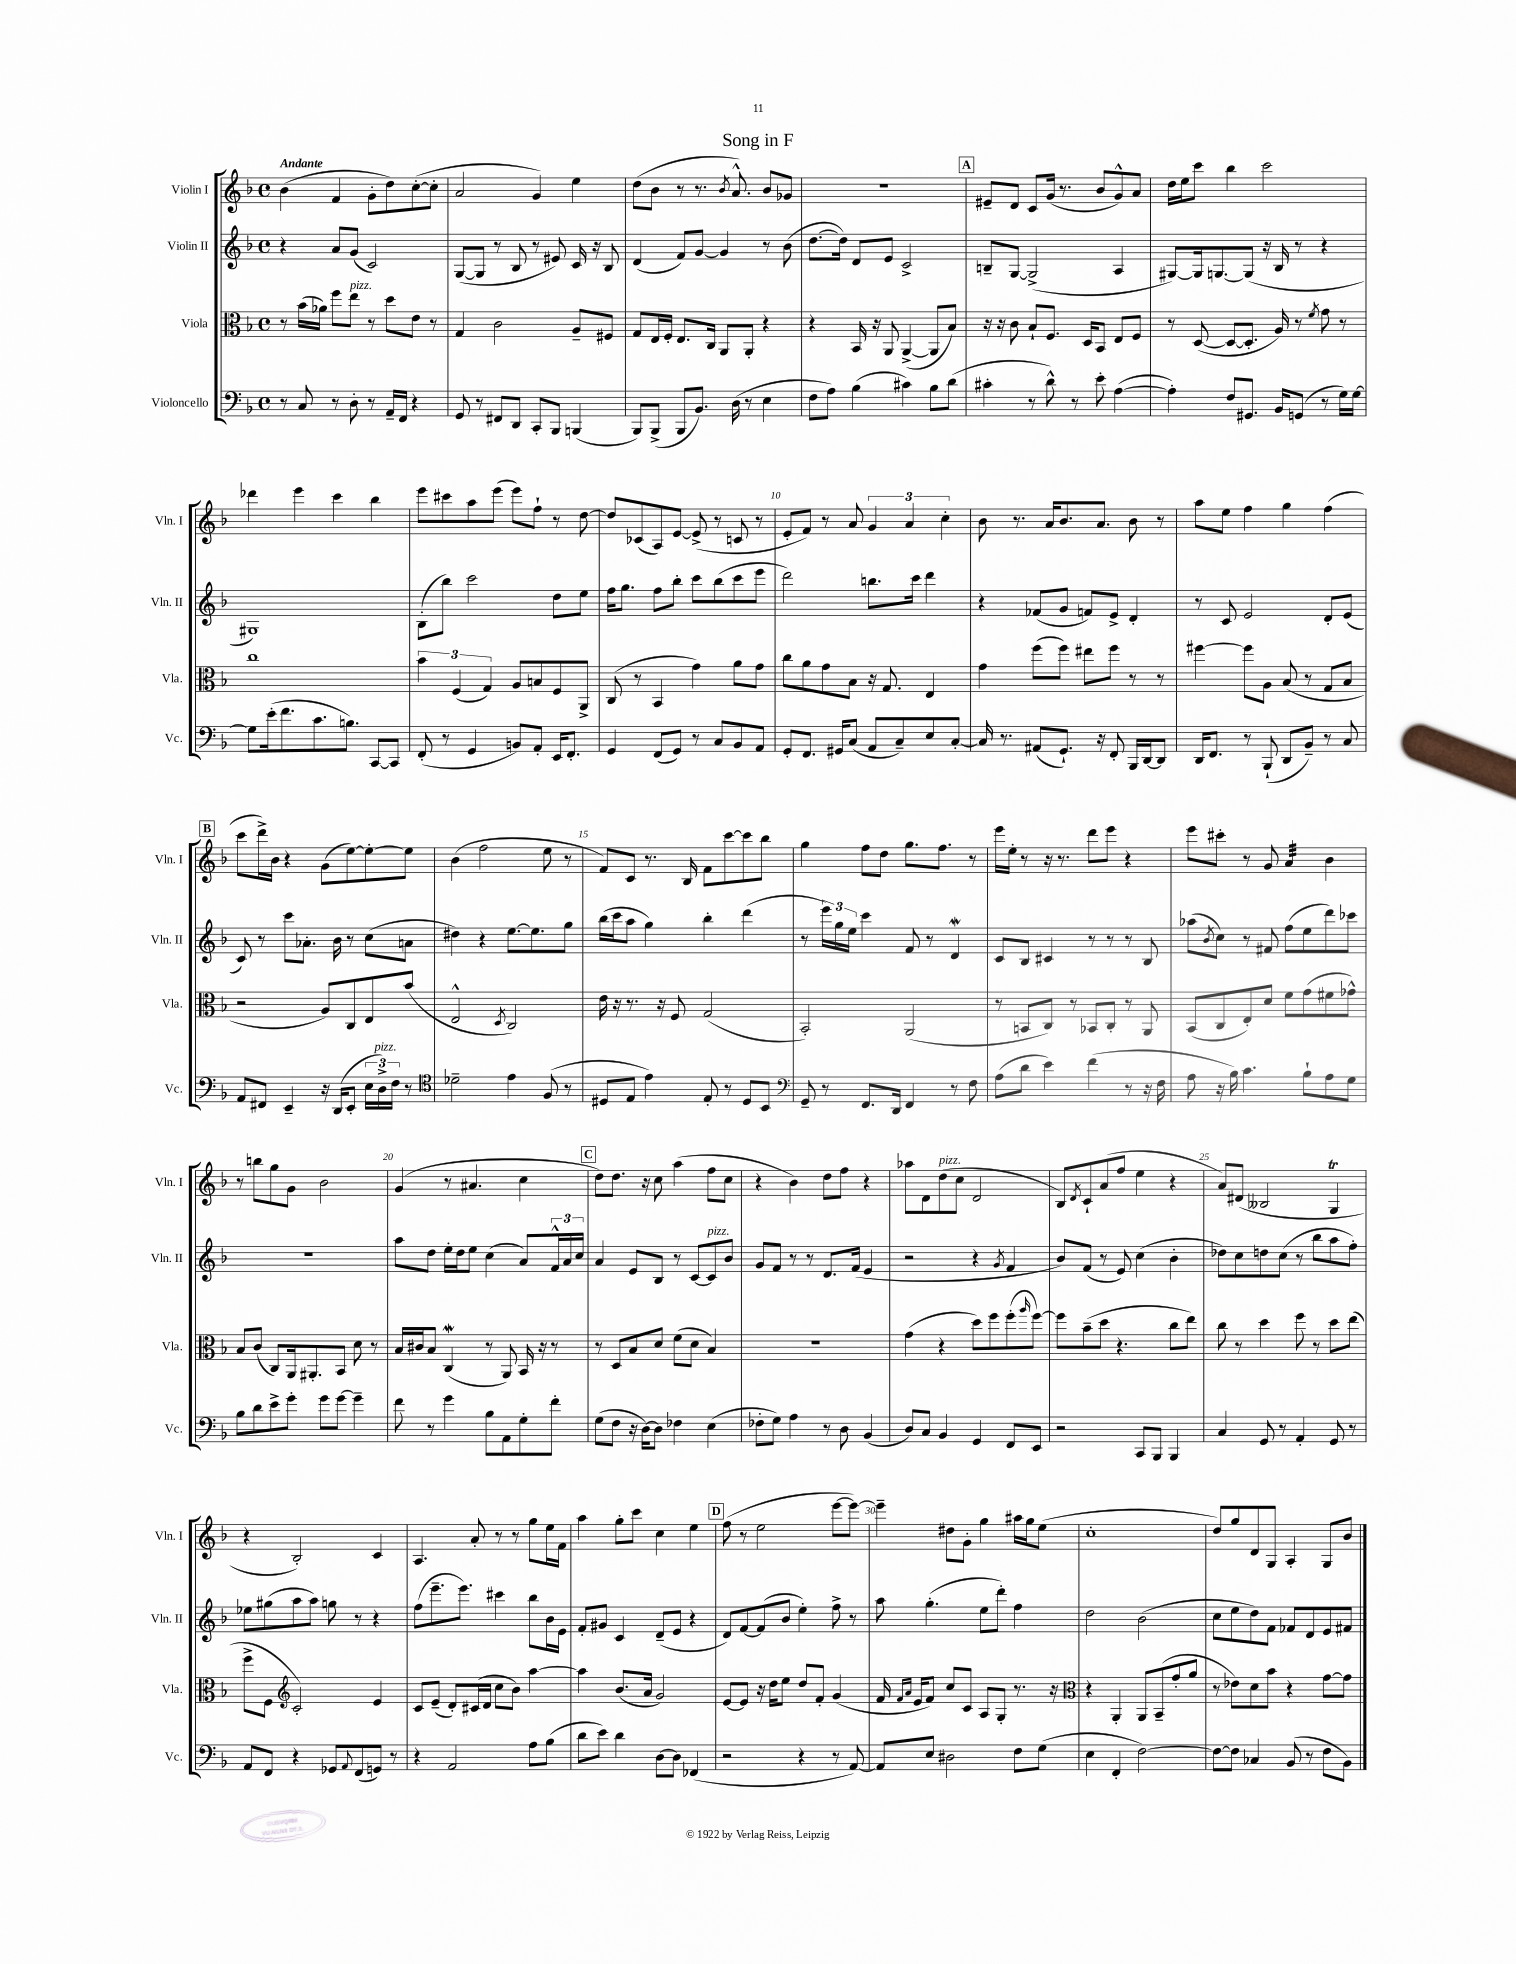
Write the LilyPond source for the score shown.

\header { title = "Song in F" }
<<
\new StaffGroup <<
\new Staff = "s0" \with { instrumentName = "Violin I" shortInstrumentName = "Vln. I" } {
    \clef treble \key f \major \defaultTimeSignature \time 4/4 \tempo "Andante"
    bes'4( f'4 g'8-. d''8) c''8~-.( c''8-. |
    a'2 g'4) e''4 |
    d''8( bes'8 r8 r8. \acciaccatura { bes'8 } a'8.-^) bes'8 ges'8 |
    r1 |
    \mark \markup { \box "A" } eis'8-- d'8 c'8 g'16( r8. bes'8 g'8-^) a'8 |
    d''16 e''16 c'''8 bes''4 c'''2 |
    des'''4 e'''4 c'''4 bes''4 |
    e'''8 cis'''8 a''8 e'''8( e'''8) f''8-! r8 d''8~ |
    d''8 ces'8( a8) e'8~ e'8->( r8 c'8 r8 |
    e'8-. f'8) r8 a'8 \tuplet 3/2 { g'4 a'4 c''4-. } |
    bes'8 r8. a'16 bes'8. a'8. bes'8 r8 |
    a''8 e''8 f''4 g''4 f''4( |
    \mark \markup { \box "B" } c'''8 d'''16->) bes'16 r4 g'8( e''8~) e''8~-. e''8 |
    bes'4( f''2 e''8 r8 |
    f'8) c'8 r8. bes16 f'8 c'''8~ c'''8 bes''8 |
    g''4 f''8 d''8 g''8. f''8. r8 |
    e'''16 e''16-. r8 r16 r8. d'''8 e'''8 r4 |
    e'''8 cis'''8-. r8 g'8 a'4:32 bes'4 |
    r8 b''8 g''8 g'8 bes'2 |
    g'4( r8 ais'4. c''4 |
    \mark \markup { \box "C" } d''8) d''8. r16 c''8 a''4( f''8 c''8 |
    r4 bes'4) d''8 f''8 r4 |
    aes''8 d'8 d''8^\markup { \italic "pizz." }( c''8 d'2 |
    bes8) \acciaccatura { d'8 } c'8-! a'8( f''8 e''4 r4 |
    a'8) dis'8( beses2 g4\trill |
    r4 bes2-.) c'4 |
    a4. a'8-. r8 r8 g''8 e''16 f'16 |
    a''4 g''8-. c'''8 c''4 e''4 |
    \mark \markup { \box "D" } f''8( r8 e''2 e'''8~ e'''8~) |
    e'''4-- dis''8 g'8-. g''4 ais''16 g''16 e''8( |
    c''1-. |
    d''8) g''8 d'8 g8 a4-. g8 bes'8 \bar "|." |
}
\new Staff = "s1" \with { instrumentName = "Violin II" shortInstrumentName = "Vln. II" } {
    \clef treble \key f \major \defaultTimeSignature \time 4/4
    r4 a'8 g'8( c'2) |
    g8~( g8 r8 bes8 r8 eis'8) c'16 r16 bes8 |
    d'4( f'8) g'8~ g'4 r8 bes'8( |
    d''8.~ d''16) d'8 e'8 c'2-> |
    \mark \markup { \box "A" } b8-- g8~ g2->( a4 |
    gis8~) gis16 g8.~ g8( r16 bes16 r8 r4 |
    gis1) |
    bes8-.( bes''8) c'''2 d''8 e''8 |
    f''16 g''8. f''8 bes''8-. c'''8 bes''8( c'''8 e'''8 |
    d'''2) b''8. c'''16 d'''4 |
    r4 fes'8( g'8 f'8) e'8-> d'4-. |
    r8 c'8 e'2 d'8-. e'8( |
    \mark \markup { \box "B" } c'8) r8 c'''8 aes'8.-. bes'16 r8 c''8( a'8 |
    dis''4) r4 e''8.~ e''8. g''8 |
    bes''16( c'''16 a''8 g''4) bes''4-. d'''4( |
    r8 \tuplet 3/2 { e'''16) g''16 e''16 } c'''4 f'8 r8 d'4\mordent |
    c'8 bes8 cis'4 r8 r8 r8 bes8 |
    aes''8( \acciaccatura { bes'8 } c''8) r8 fis'8 f''8( e''8 d'''8) ces'''8 |
    R1 |
    a''8 d''8 e''16-. d''16 e''8 c''4( a'8) \tuplet 3/2 { f'16-^ a'16 c''16 } |
    \mark \markup { \box "C" } a'4 e'8 bes8 r8 c'8~ c'8^\markup { \italic "pizz." } bes'8 |
    g'8 f'8 r8 r8 d'8. f'16( e'4 |
    r2 r4 \acciaccatura { g'8 } f'4 |
    bes'8) f'8( r8 e'8) c''4( bes'4-. |
    des''8) c''8 d''8 c''8( r8 bes''8 a''8 f''8-.) |
    ees''8 gis''8( a''8 a''8) g''8 r8 r4 |
    f''8( e'''8.-- e'''8.) cis'''4 bes''8 bes'16 e'16 |
    f'8-. gis'8 c'4 d'8--( e'8 r4 |
    \mark \markup { \box "D" } d'8) f'8~ f'8( bes'8 e''4-.) f''8-> r8 |
    a''8 g''4.-.( e''8 d'''8-.) f''4 |
    d''2 bes'2( |
    c''8 e''8 d''8) f'8 fes'8 d'8 e'8 fis'8 \bar "|." |
}
\new Staff = "s2" \with { instrumentName = "Viola" shortInstrumentName = "Vla." } {
    \clef alto \key f \major \defaultTimeSignature \time 4/4
    r8 bes'16( aes'16) f''8 e''8^\markup { \italic "pizz." } r8 d''8 e'8 r8 |
    g4 c'2 a8-- fis8 |
    g8 e16 f16-. e8. c16 a,8 a,8-. r4 |
    r4 bes,16 r16 a,8 a,4~->( a,8 bes8) |
    \mark \markup { \box "A" } r16 r16 c'8 bes8-! f8. d16 bes,8 e8 f8 |
    r8 d8~( d8~ d8.-. a16) r8 \acciaccatura { f'8 } g'8 r8 |
    c''1 |
    \tuplet 3/2 { bes'4 f4( g4) } a8 b8 f8 a,8-> |
    c8( r8 bes,4 g'4) a'8 g'8 |
    c''8 a'8 g'8 bes8 r16 g8. e4 |
    g'4 f''8( f''8) eis''8 f''8 r8 r8 |
    fis''4~ fis''8 a8 bes8( r8 g8 bes8 |
    \mark \markup { \box "B" } r2 a8) c8 e8 bes'8( |
    e2-^ \acciaccatura { d8 } c2) |
    e'16 r16 r8. r16 f8 g2( |
    bes,2-.) a,2( |
    r8 b,8 c8) r8 bes,8 c8-. r8 a,8 |
    bes,8( c8 e8-.) d'8 f'8 g'8( fis'8 ges'8-^) |
    bes8 c'8( c8) a,16 ais,8.-. bes,8 d'8 r8 |
    bes16 cis'16 bes8 c4\mordent( r8 a,8) bes,16 r16 r8 |
    \mark \markup { \box "C" } r8 d8 bes8 d'8 f'8( d'8 bes4) |
    R1 |
    g'4( r4 d''8) f''8 f''8-.( \grace { a''16 } f''8~) |
    f''8 bes'8--( d''8 r4. c''8 e''8) |
    c''8 r8 d''4 f''8 r8 d''8 e''8( |
    f''8-> f8 \clef treble c'2-.) e'4 |
    c'8 e'8--( d'8-.) cis'16( d'16 c''8 bes'8) a''4~ |
    a''4 bes'8.( a'16 g'2) |
    \mark \markup { \box "D" } e'8~ e'8 r16 d''16 e''8 d''8 f'8-. g'4( |
    f'16 \grace { f'16 a'16 } e'16 f'8) c''8 c'8 a8 g8-. r8. r16 |
    \clef alto r4 a,4-. a,8 bes,8--( g'8-. a'8 |
    r8 ees'8) d'8 bes'8 r4 g'8~ g'8 \bar "|." |
}
\new Staff = "s3" \with { instrumentName = "Violoncello" shortInstrumentName = "Vc." } {
    \clef bass \key f \major \defaultTimeSignature \time 4/4
    r8 c8 r8 d8-. r8 a,16-- f,16 r4 |
    g,8 r8 fis,8 d,8 c,8-. bes,,8 b,,4( |
    bes,,8) bes,,8->( bes,,8 bes,8.) d16( r8 e4 |
    f8 a8) bes4( cis'4) bes8 d'8( |
    \mark \markup { \box "A" } cis'4-. r8 d'8-^) r8 e'8-. a4~( |
    a4-.) f8 gis,8. bes,16 g,8( r8 g16) g16~ |
    g8 e'16-.( f'8. c'8. b8.) c,8~ c,8 |
    f,8-.( r8 g,4 b,8) a,8-. e,16 f,8.-. |
    g,4 f,8( g,8) r8 c8 bes,8 a,8 |
    g,8-. f,8. gis,16 c8( a,8 c8--) e8 c8~-. |
    c16 r8. ais,8( g,8.-!) r16 f,8-. bes,,16 d,16~ d,8 |
    d,16 f,8. r8 bes,,8-!( d,8 bes,8--) r8 c8 |
    \mark \markup { \box "B" } a,8 fis,8 e,4-- r16 d,16( e,8-. \tuplet 3/2 { e16 d16->^\markup { \italic "pizz." }) f16 } r8 |
    \clef tenor des'2-- e'4 f8( r8 |
    dis8 e8 e'4) e8-. r8 dis8 bes,8 |
    \clef bass g,8-- r8 f,8. d,16 f,4 r8 f8 |
    a8( d'8 e'4) f'4( r8 r16 f16 |
    a8 r16 bes16) c'4. bes8-! a8 g8 |
    bes8 d'8 e'8-> g'8-. g'8 g'8~ g'4-- |
    f'8 r8 g'4 bes8 a,8 g8-. f'8-. |
    \mark \markup { \box "C" } g8( f8 r16 d16~) d8 fes4 e4( |
    fes8-. g8) a4 r8 d8 bes,4( |
    d8) c8 bes,4 g,4 f,8 e,8 |
    r2 c,8 bes,,8 bes,,4 |
    c4 g,8 r8 a,4-. g,8 r8 |
    a,8 f,8 r4 ges,8 \appoggiatura { a,8 } f,8( g,8) r8 |
    r4 a,2 a8 bes8( |
    d'8 e'8) d'4 d8~ d8 fes,4( |
    \mark \markup { \box "D" } r2 r4 r8 a,8~) |
    a,8 e8 dis2 f8 g8( |
    e4 f,4-. f2~) |
    f8~ f8 ces4 bes,8( r8 f8 bes,8) \bar "|." |
}
>>
>>
\layout { \context { \Score \override BarNumber.break-visibility = ##(#f #t #t) barNumberVisibility = #(every-nth-bar-number-visible 5) } }
